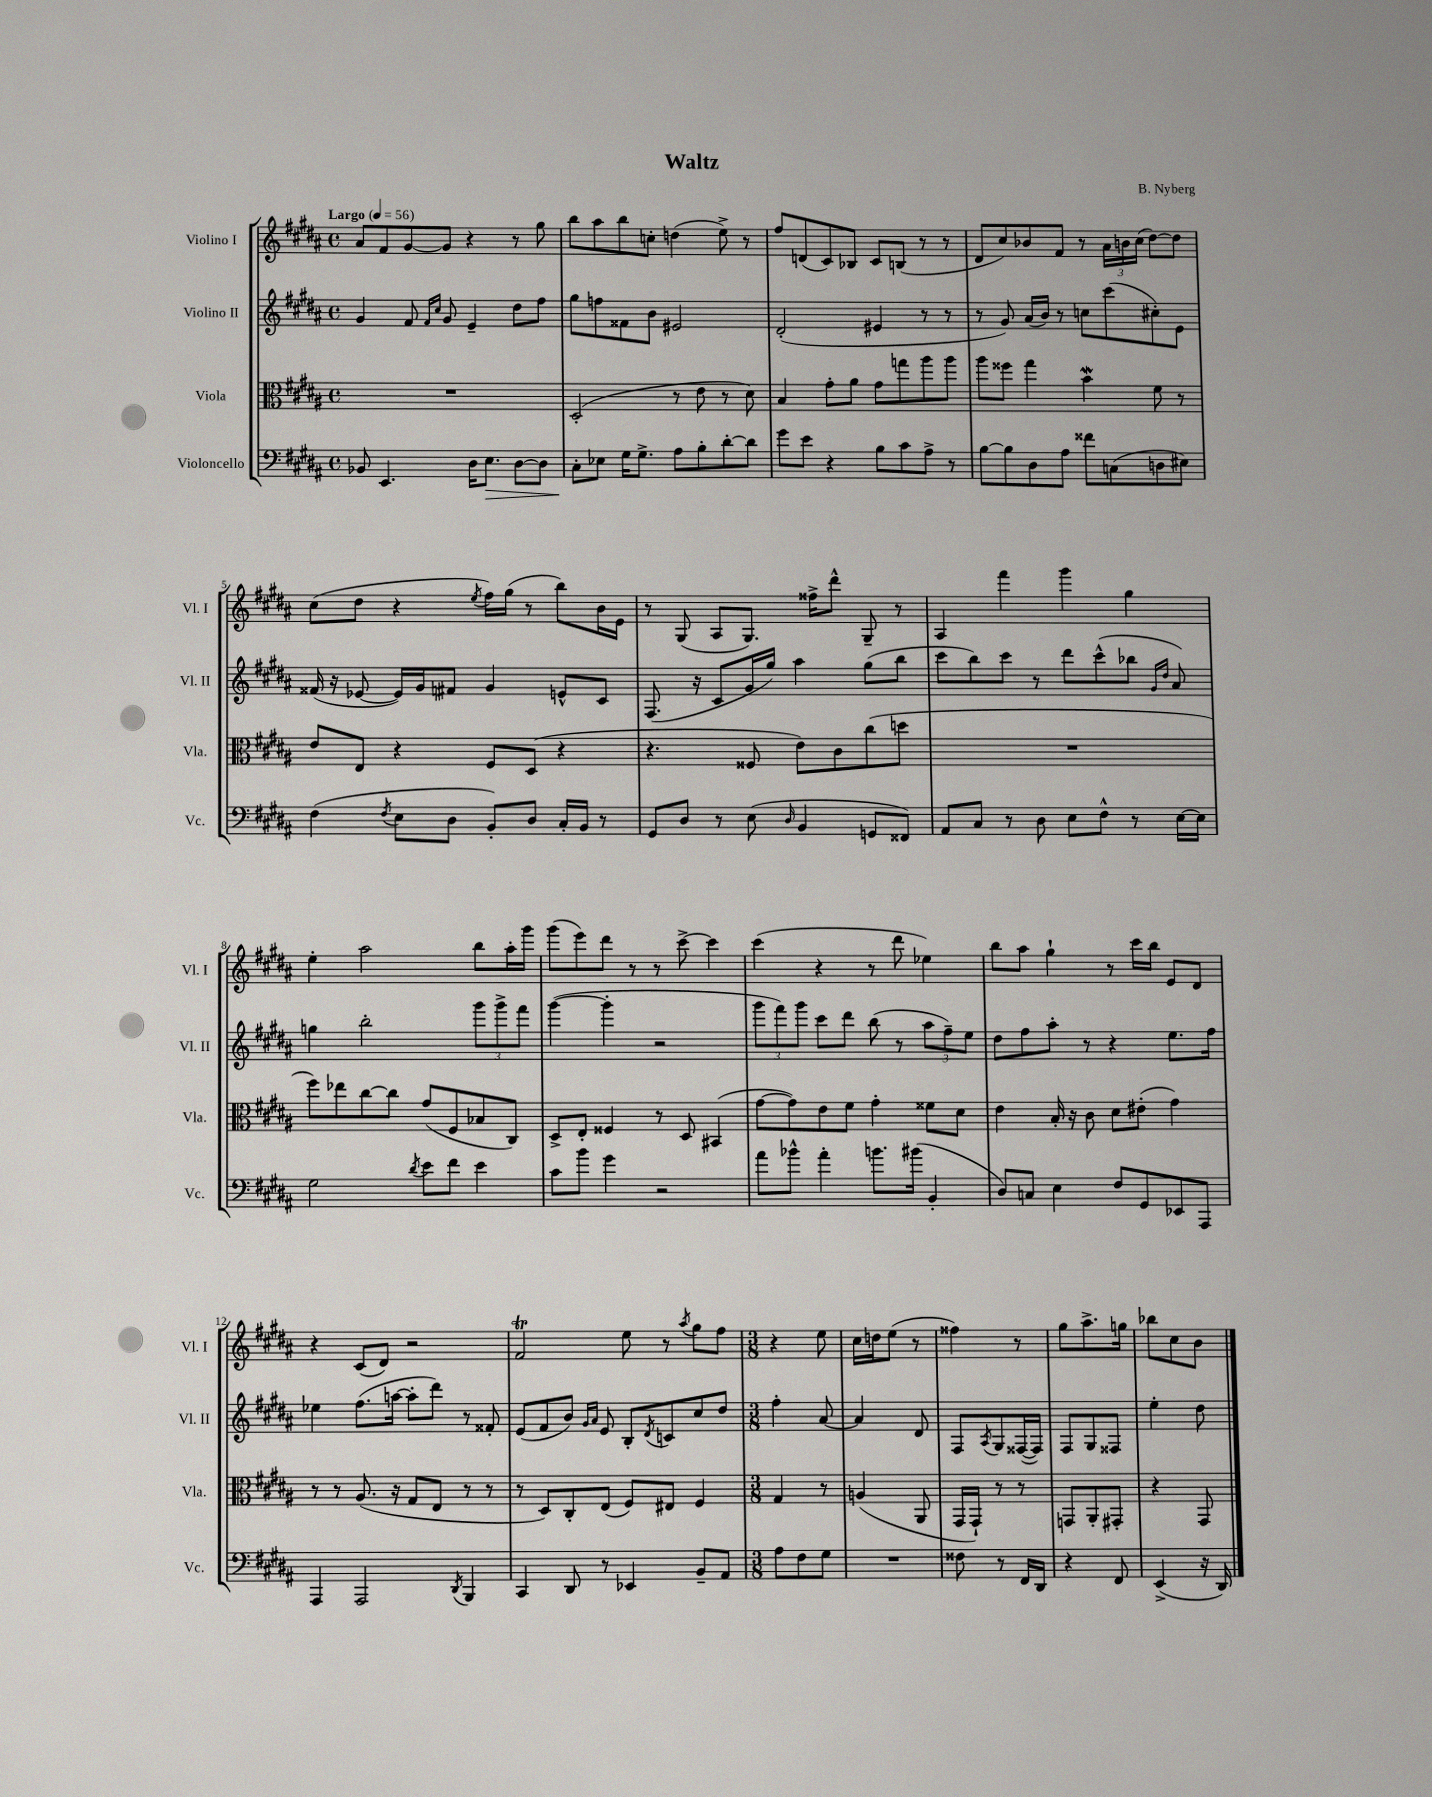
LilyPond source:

\header { title = "Waltz" composer = "B. Nyberg" }
<<
\new StaffGroup <<
\new Staff = "s0" \with { instrumentName = "Violino I" shortInstrumentName = "Vl. I" } {
    \clef treble \key b \major \defaultTimeSignature \time 4/4 \tempo "Largo" 4 = 56
    ais'8 fis'8 gis'8~ gis'8 r4 r8 gis''8 |
    b''8 ais''8 b''8 c''8-. d''4( e''8->) r8 |
    fis''8 d'8( cis'8) bes8 cis'8 b8( r8 r8 |
    dis'8 cis''8) bes'8 fis'8 r8 \tuplet 3/2 { ais'16 b'16 cis''16( } dis''8~) dis''8 |
    cis''8( dis''8 r4 \acciaccatura { e''8 } fis''16) gis''16( r8 b''8) b'16 e'16 |
    r8 gis8( ais8 gis8.) fisis''16-> dis'''8-^ gis8-- r8 |
    ais4 fis'''4 gis'''4 gis''4 |
    e''4-. ais''2 b''8 ais''16-. gis'''16 |
    gis'''8( e'''8) dis'''8 r8 r8 cis'''8~-> cis'''4 |
    cis'''4( r4 r8 dis'''8 ees''4) |
    b''8 ais''8 gis''4-! r8 cis'''16 b''16 e'8 dis'8 |
    r4 cis'8( dis'8) r2 |
    fis'2\trill e''8 r8 \acciaccatura { ais''8 } gis''8 fis''8 |
    \numericTimeSignature \time 3/8 r4 e''8 |
    cis''16 d''16 e''8( r8 |
    fisis''4) r8 |
    gis''8 ais''8.-> g''16 |
    bes''8 cis''8 b'8 \bar "|." |
}
\new Staff = "s1" \with { instrumentName = "Violino II" shortInstrumentName = "Vl. II" } {
    \clef treble \key b \major \defaultTimeSignature \time 4/4
    gis'4 fis'8 \grace { fis'16 cis''16 } gis'8 e'4-- dis''8 fis''8 |
    gis''8 f''8 fisis'8 b'8 eis'2 |
    dis'2-.( eis'4 r8 r8 |
    r8 gis'8) ais'16( b'16) r8 c''8 cis'''8( cis''8-.) e'8 |
    fisis'16( r16 ees'8~ ees'16) gis'16 fis'8 gis'4 e'8-^ cis'8 |
    fis8.( r16 cis'8 gis'16 gis''16) ais''4 gis''8( b''8 |
    cis'''8 b''8) cis'''8 r8 dis'''8 cis'''8-^( bes''8 \grace { gis'16 dis''16 } ais'8) |
    g''4 b''2-. \tuplet 3/2 { gis'''8 gis'''8-> fis'''8 } |
    gis'''4~( gis'''4-. r2 |
    \tuplet 3/2 { gis'''8 fis'''8) gis'''8 } cis'''8 dis'''8 b''8( r8 \tuplet 3/2 { ais''8 fis''8--) e''8 } |
    dis''8 fis''8 ais''8-. r8 r4 e''8. fis''16 |
    ees''4 fis''8.( a''16~ a''8-. dis'''8) r8 fisis'8-. |
    e'8( fis'8 b'8) \grace { gis'16 ais'16 } e'8 b8-. \acciaccatura { dis'8 } c'8 cis''8 dis''8 |
    \numericTimeSignature \time 3/8 fis''4-. ais'8~ |
    ais'4 dis'8 |
    fis8 \acciaccatura { ais8 } gis8 fisis16~( fisis16) |
    fis8 gis8 fisis8 |
    e''4-. dis''8 \bar "|." |
}
\new Staff = "s2" \with { instrumentName = "Viola" shortInstrumentName = "Vla." } {
    \clef alto \key b \major \defaultTimeSignature \time 4/4
    R1 |
    dis2-.( r8 e'8 r8 dis'8) |
    b4 gis'8-. ais'8 gis'8 g''8 ais''8 ais''8 |
    ais''8 fisis''8 gis''4 b'4\mordent fis'8 r8 |
    e'8 e8 r4 fis8 dis8( r4 |
    r4. fisis8 e'8) cis'8 cis''8( d''8 |
    R1 |
    fis''8) ees''8 cis''8~ cis''8 gis'8( fis8 bes8 cis8) |
    dis8-> e8-. fisis4 r8 dis8 bis,4( |
    gis'8~ gis'8) e'8 fis'8 gis'4-. fisis'8 dis'8 |
    e'4 b16-. r16 cis'8 dis'8 eis'8-.( gis'4) |
    r8 r8 ais8.( r16 gis8 e8 r8 r8 |
    r8 dis8) cis8-. e8( fis8) eis8 fis4 |
    \numericTimeSignature \time 3/8 gis4 r8 |
    a4( ais,8 |
    gis,16 gis,16-!) r8 r8 |
    g,8 ais,8-. gis,8-. |
    r4 gis,8 \bar "|." |
}
\new Staff = "s3" \with { instrumentName = "Violoncello" shortInstrumentName = "Vc." } {
    \clef bass \key b \major \defaultTimeSignature \time 4/4
    bes,8 e,4. dis16 e8.\> dis8~ dis8 |
    cis8-.\! ees8 gis16 gis8.-> ais8 b8-. dis'8~-. dis'8 |
    gis'8 e'8 r4 b8 cis'8 ais8-> r8 |
    b8~ b8 dis8 ais8 fisis'8 c8( d8 eis8) |
    fis4( \acciaccatura { fis8 } e8 dis8 b,8-.) dis8 cis16-. b,16 r8 |
    gis,8 dis8 r8 e8( \grace { dis16 } b,4 g,8 fisis,8) |
    ais,8 cis8 r8 dis8 e8 fis8-^ r8 e16~ e16 |
    gis2 \acciaccatura { dis'8 } e'8 fis'8 e'4 |
    cis'8 b'8 gis'4 r2 |
    ais'8 bes'8-^ ais'4-. b'8. bis'16( b,4-. |
    dis8) c8 e4 fis8 gis,8 ees,8 ais,,8 |
    ais,,4 ais,,2 \acciaccatura { dis,8 } b,,4 |
    cis,4 dis,8 r8 ees,4 b,8-- ais,8 |
    \numericTimeSignature \time 3/8 ais8 fis8 gis8 |
    R4. |
    fisis8 r8 fis,16 dis,16 |
    r4 fis,8 |
    e,4->( r16 dis,16) \bar "|." |
}
>>
>>
